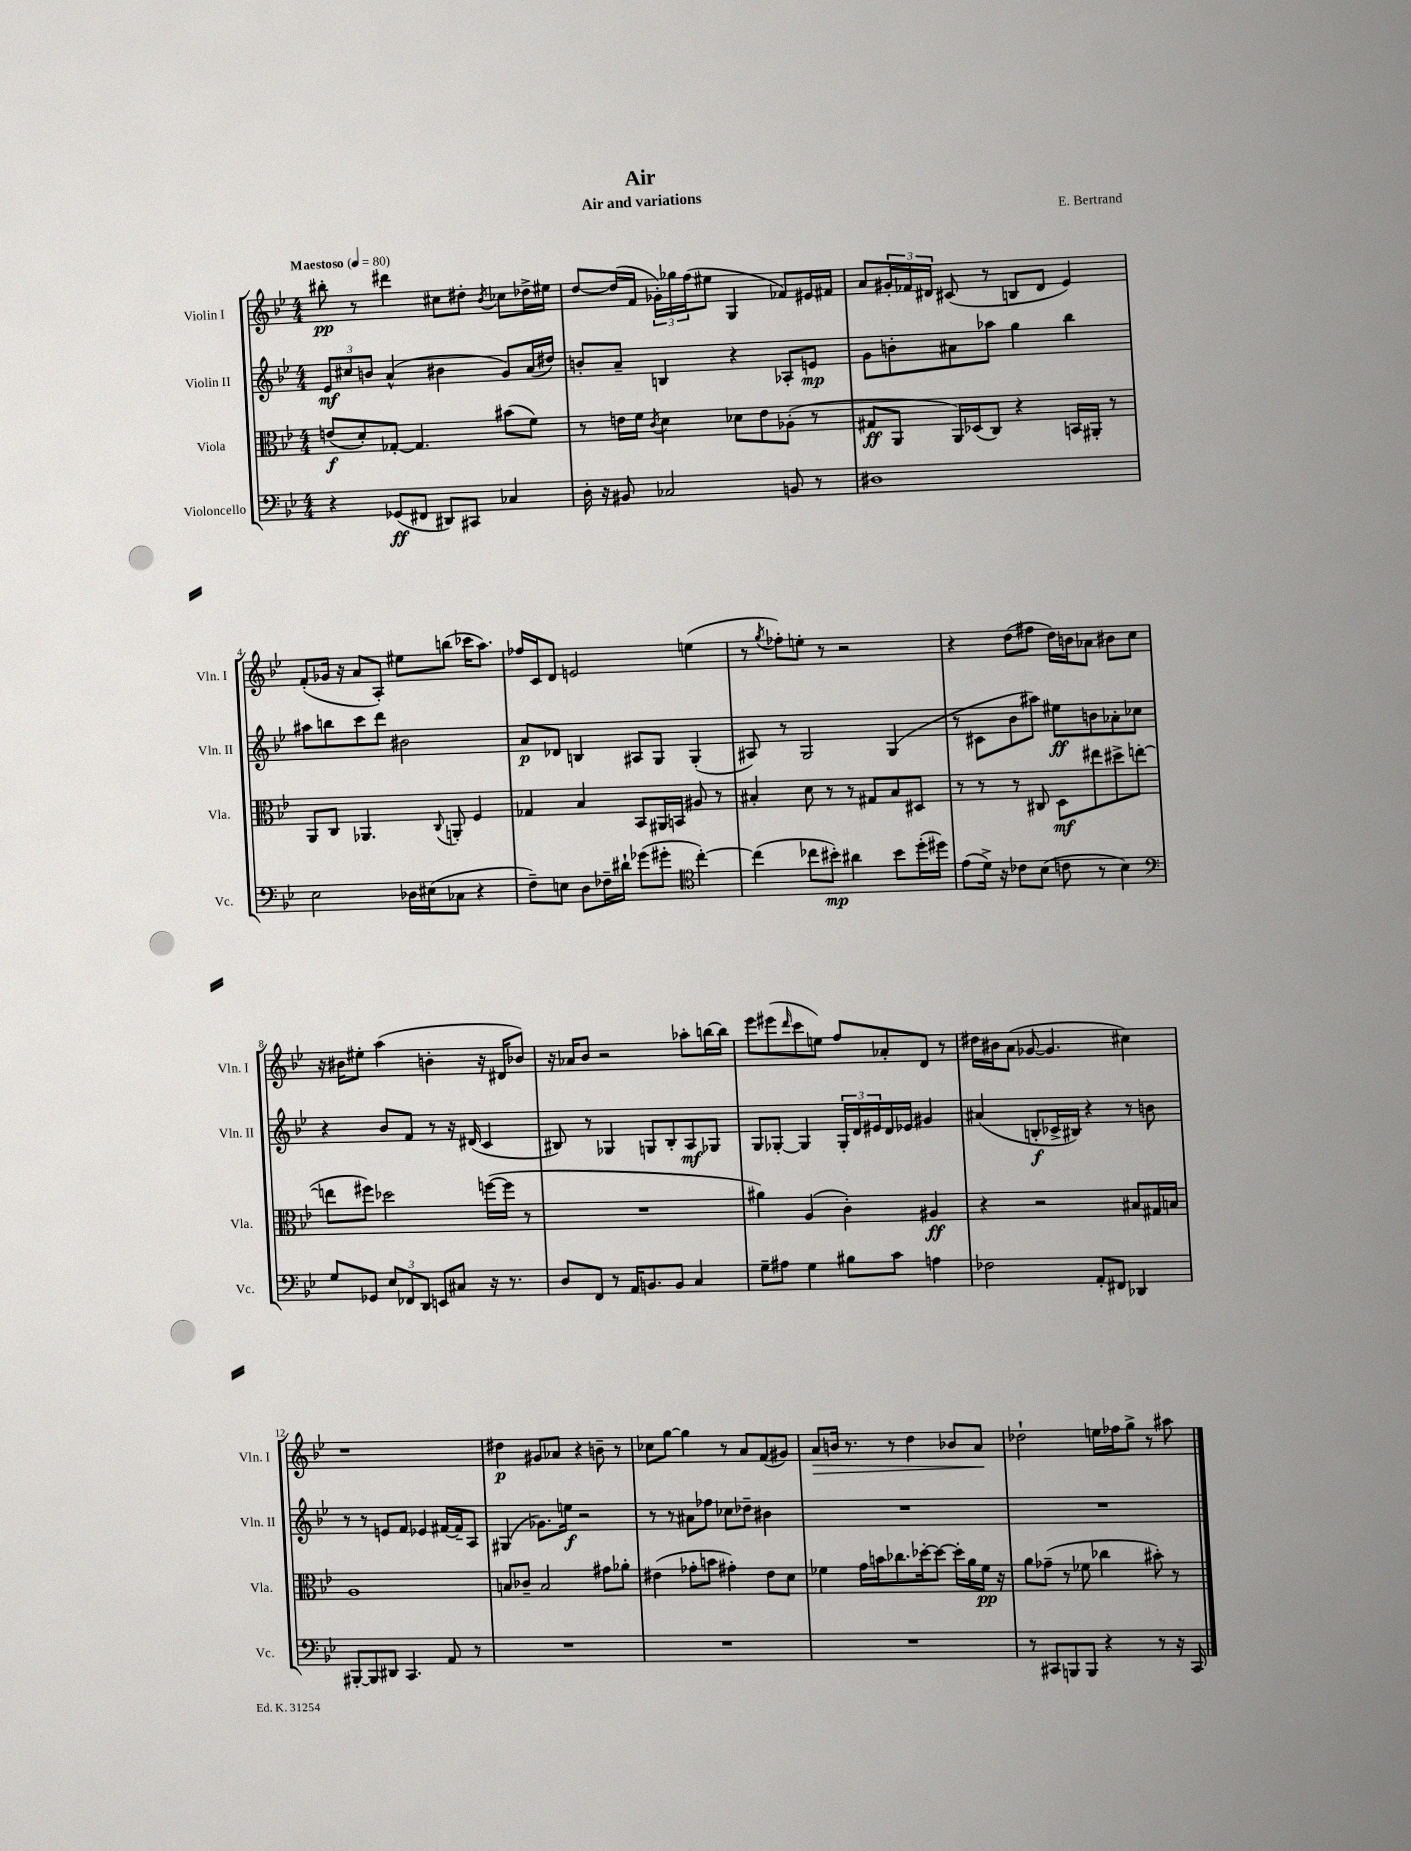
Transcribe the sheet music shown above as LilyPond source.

\header { title = "Air" composer = "E. Bertrand" subtitle = "Air and variations" }
<<
\new StaffGroup <<
\new Staff = "s0" \with { instrumentName = "Violin I" shortInstrumentName = "Vln. I" } {
    \clef treble \key bes \major \numericTimeSignature \time 4/4 \tempo "Maestoso" 4 = 80
    bis''8-.\pp r8 dis'''4 cis''8 dis''8-. \acciaccatura { bes'8 } ces''8 des''16-> eis''16 |
    d''8~ d''16( f'16 \tuplet 3/2 { ges'16-.) ges''16 f''16( } eis''8 g4 fes'8) eis'16 fis'16 |
    a'8 \tuplet 3/2 { gis'16-. fes'16 dis'16 } cis'8( r8 b8 dis'8 ees'4) |
    f'8-.( ges'16 r16 a'8 a8-.) eis''8 b''8( ces'''16 a''8.) |
    fes''16 c'16 d'8 e'2 e''4( |
    r8 \acciaccatura { g''8 } fes''8-.) e''8-. r8 r2 |
    r4 d''8( fis''8 d''16) b'16 aes'8 bis'8 c''8 |
    r16 bis'16 eis''8-. a''4( b'4-. r16 dis'16 bes'8) |
    r16 aes'16 bes'8 r2 aes''8-. b''16~ b''16 |
    ees'''8 eis'''8( \grace { d'''16 } c'''8 e''8) f''8 aes'8-. d'8 r8 |
    dis''16 bis'16 a'8( ges'8~ ges'4. cis''4) |
    r1 |
    dis''4\p gis'8 aes'8 r4 b'8-- r8 |
    ces''8 g''8~ g''4 r8 a'8 f'8( gis'8) |
    a'8\> b'16 r8. r8 d''4 bes'8 a'8\! |
    des''2-! e''16 fes''16 g''8-> r8 ais''8 \bar "|." |
}
\new Staff = "s1" \with { instrumentName = "Violin II" shortInstrumentName = "Vln. II" } {
    \clef treble \key bes \major \numericTimeSignature \time 4/4
    \tuplet 3/2 { ees'8\mf cis''8 b'8 } a'4-^( bis'4 g'8) a'16( dis''16) |
    b'8-. a'8-- b4 r4 aes8-. e'8\mp |
    g'8 b'8-. ais'8 aes''8 g''4 bes''4 |
    ais''8 b''8 c'''8 d'''8 bis'2 |
    a'8\p des'8 b4 ais8 g8 g4-.( |
    ais8) r8 g2 g4( |
    r8 cis'8 bes'8 ais''8) eis''8\ff b'8 aes'8-. ces''8 |
    r4 bes'8 f'8 r8 r16 dis'16( c'4 |
    bis8) r8 ges4 g8 bis8-. a8\mf ges8 |
    g8 ges8~-. ges4 \tuplet 3/2 { ges16-. d'16 eis'16 } d'16 ees'16 gis'4 |
    ais'4( b8-.\f ces'16-> bis16) r4 r8 b'8 |
    r8 r8 e'8 f'8 ees'4 fis'16~ fis'16-- a8 |
    gis4( ges'8.) e''16\f r2 |
    r8 r8 ais'8 fes''8 ces''8 des''8-- bis'4 |
    R1 |
    R1 \bar "|." |
}
\new Staff = "s2" \with { instrumentName = "Viola" shortInstrumentName = "Vla." } {
    \clef alto \key bes \major \numericTimeSignature \time 4/4
    e'8\f( d'8-.) ges8~-. ges4. bis'8( f'8) |
    r8 e'16 f'16 \acciaccatura { c'8 } d'4 des'8 e'8 aes8-.( r8 |
    gis8\ff a,8 a,16) des16( c8) r4 b,16 ais,16-. r8 |
    a,8 c8 aes,4. \appoggiatura { c8 } a,8-. f4 |
    ges4 bes4 bes,8 ais,16 b,16 ais8 r8 |
    bis4-. d'8 r8 r8 gis8 bis8 dis8 |
    r8 r8 r8 cis8 d8\mf eis''8 dis''8-> e''8~( |
    e''8 fis''8) des''2 f''16~( f''16 r8 |
    R1 |
    ais'4) a4( c'4-.) ais4\ff |
    r4 r2 bis8 gis16 b16 |
    a1 |
    b8 ces'8-- b2 gis'8 aes'8-. |
    eis'4( ges'8-. b'8 gis'4-.) eis'8 d'8 |
    fes'4 g'16 b'16 ces''8. des''16~-. des''8~ des''16-. a'16 fes'16\pp r16 |
    a'8 ges'8--( r8 fes'8 ces''4 bis'8-.) r8 \bar "|." |
}
\new Staff = "s3" \with { instrumentName = "Violoncello" shortInstrumentName = "Vc." } {
    \clef bass \key bes \major \numericTimeSignature \time 4/4
    r4 ges,8\ff( fis,8 dis,8) cis,8 ces4 |
    d16-. r16 bis,8 ces2 b,8 r8 |
    dis1 |
    ees2 des16 eis16( ces8 r4 |
    f8--) e8 d8 fes16-- dis'16-! ges'8( gis'8-. \clef tenor c''4~-.) |
    c''4( ces''8 bis'8-.\mp) ais'4 bis'8 d''16-.( dis''16) |
    ees'8( d'16->) r16 ces'8 bes8( c'8 r8 bes4) |
    \clef bass g8 ges,8 \tuplet 3/2 { ees8 fes,8 d,8 } e,8 cis8 r16 r8. |
    d8 f,8 r8 a,16 b,8. b,8 c4 |
    g8-- ais8 g4 bis8 c'8 a4 |
    fes2 a,8-. fis,8 des,4 |
    bis,,8~-. bis,,8 dis,8 c,4. a,8 r8 |
    R1 |
    R1 |
    R1 |
    r8 cis,8 b,,8 b,,8 r4 r8 r16 cis,16 \bar "|." |
}
>>
>>
